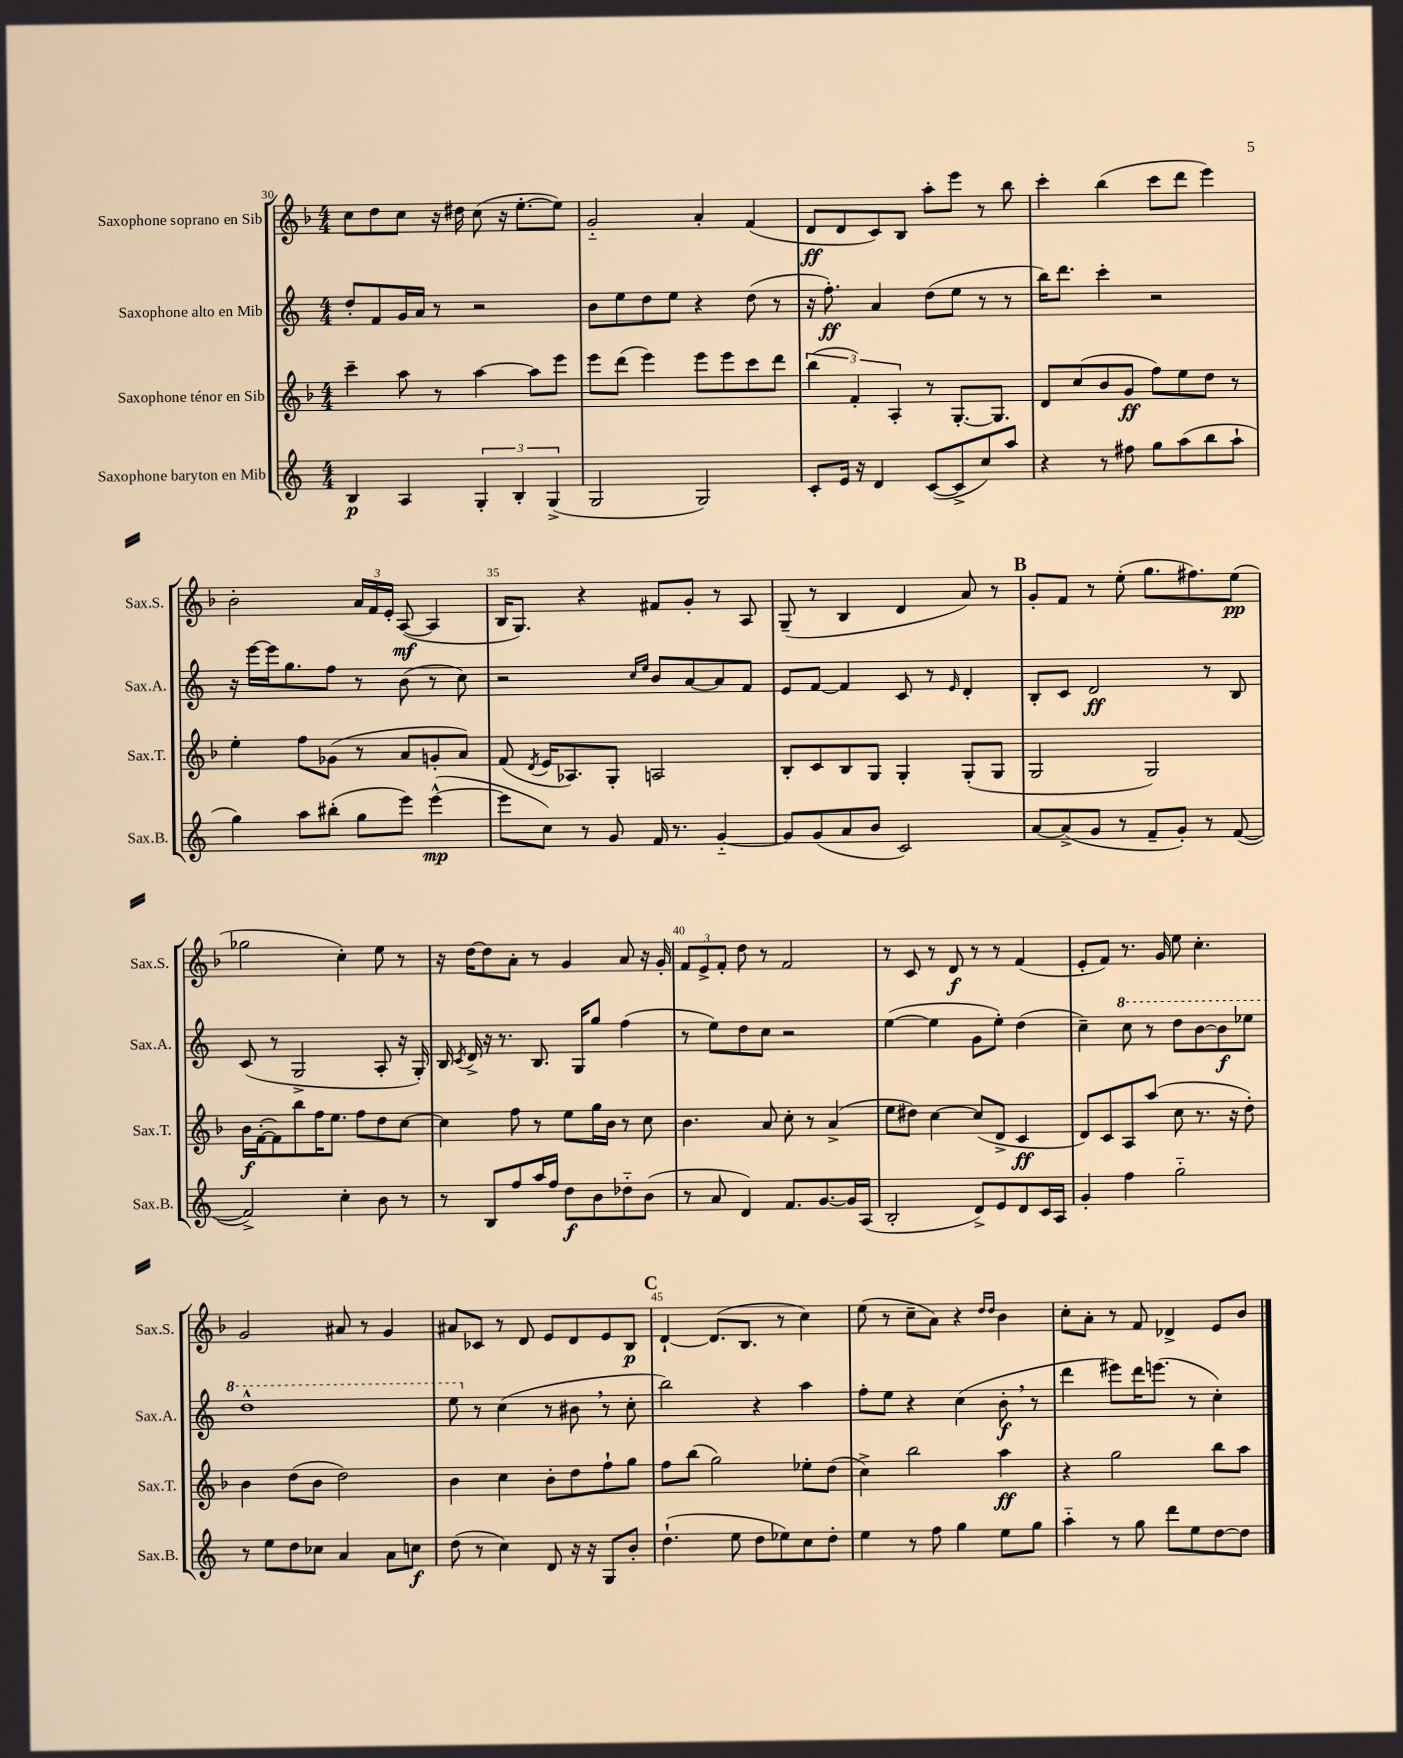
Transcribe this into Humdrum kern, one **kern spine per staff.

**kern	**dynam	**kern	**dynam	**kern	**dynam	**kern	**dynam
*part4	*part4	*part3	*part3	*part2	*part2	*part1	*part1
*staff4	*staff4	*staff3	*staff3	*staff2	*staff2	*staff1	*staff1
*I"Saxophone baryton en Mib	*	*I"Saxophone ténor en Sib	*	*I"Saxophone alto en Mib	*	*I"Saxophone soprano en Sib	*
*I'Sax.B.	*	*I'Sax.T.	*	*I'Sax.A.	*	*I'Sax.S.	*
*clefG2	*	*clefG2	*	*clefG2	*	*clefG2	*
*k[]	*	*k[b-]	*	*k[]	*	*k[b-]	*
*M4/4	*	*M4/4	*	*M4/4	*	*M4/4	*
=30	=30	=30	=30	=30	=30	=30	=30
4B/	p	4ccc~\	.	8dd'/L	.	8cc\L	.
.	.	.	.	8f/	.	8dd\	.
4A/	.	8aa\	.	16g/L	.	8cc\J	.
.	.	.	.	16a/JJ	.	.	.
.	.	8r	.	8r	.	16r	.
.	.	.	.	.	.	16dd#X\	.
6G'/	.	[4aa\	.	2r	.	(8cc\	.
.	.	.	.	.	.	16r	.
6B'/	.	.	.	.	.	.	.
.	.	.	.	.	.	[8.ee'\L	.
.	.	8aa\L]	.	.	.	.	.
(6G^/	.	.	.	.	.	.	.
.	.	8eee\J	.	.	.	8ee\J])	.
=31	=31	=31	=31	=31	=31	=31	=31
2G/	.	8eee\L	.	8b\L	.	2g/	.
.	.	(8ddd\J	.	8ee\	.	.	.
.	.	4eee\)	.	8dd\	.	.	.
.	.	.	.	8ee\J	.	.	.
2G/)	.	8eee\L	.	4r	.	4a'/	.
.	.	8eee\	.	.	.	.	.
.	.	8ccc\	.	(8dd\	.	(4f/	.
.	.	8ddd\J	.	8r	.	.	.
=32	=32	=32	=32	=32	=32	=32	=32
8c'/L	.	(6bb-\	.	16r	.	8d/L	ff
.	.	.	.	8.ff'\)	ff	.	.
16e/Jk	.	.	.	.	.	8d/	.
.	.	6f'/)	.	.	.	.	.
16r	.	.	.	.	.	.	.
4d/	.	.	.	4a/	.	8c/)	.
.	.	6A'/	.	.	.	.	.
.	.	.	.	.	.	8B-/J	.
([8c/L	.	8r	.	(8dd\L	.	8aa'\L	.
8c^/]	.	[8.G'/L	.	8ee\J	.	8eee\J	.
8cc/)	.	.	.	8r	.	8r	.
.	.	8.G/J]	.	.	.	.	.
8aa/J	.	.	.	8r	.	8bb-\	.
=33	=33	=33	=33	=33	=33	=33	=33
4r	.	8d/L	.	16bb\KL)	.	4ccc'\	.
.	.	.	.	8.ddd\J	.	.	.
.	.	(8cc/	.	.	.	.	.
8r	.	8b-/	.	4ccc'\	.	(4bb-\	.
8ff#X\	.	8g/J	ff	.	.	.	.
8gg\L	.	8ff\L)	.	2r	.	8ccc\L	.
(8aa\	.	8ee\	.	.	.	8ddd\J	.
8bb\	.	8dd\J	.	.	.	4eee\)	.
8aa`\J	.	8r	.	.	.	.	.
!!LO:LB:g=z
=34	=34	=34	=34	=34	=34	=34	=34
4gg\)	.	4ee'\	.	16r	.	2b-'\	.
.	.	.	.	[16eee\LL	.	.	.
.	.	.	.	16eee\J]	.	.	.
.	.	.	.	8.gg\	.	.	.
8aa\L	.	8ff\L	.	.	.	.	.
(8bb#X'\J	.	(8g-X\J	.	8ff\J	.	.	.
8gg\L	.	8r	.	8r	.	24a/LL	.
.	.	.	.	.	.	24f/	.
.	.	.	.	.	.	24e'/JJ	.
8eee\J)	.	8a/L	.	(8b\	.	([8A/	mf
([4eee^^\	mp	8gn'/	.	8r	.	4A/]	.
.	.	8a/J)	.	8cc\)	.	.	.
=35	=35	=35	=35	=35	=35	=35	=35
8eee\L]	.	(8f/	.	2r	.	16B-/KL	.
.	.	.	.	.	.	8.G/J)	.
.	.	8qd/	.	.	.	.	.
8cc\J)	.	16e/KL	.	.	.	.	.
.	.	8.A-X/)	.	.	.	.	.
8r	.	.	.	.	.	4r	.
8g/	.	8G'/J	.	.	.	.	.
.	.	.	.	16qqcc/LL	.	.	.
.	.	.	.	16qqee/JJ	.	.	.
16f/	.	2An/	.	8b/L	.	8f#X/L	.
8.r	.	.	.	.	.	.	.
.	.	.	.	[8a/	.	8g'/J	.
[4g/	.	.	.	8a/]	.	8r	.
.	.	.	.	8f/J	.	8A/	.
=36	=36	=36	=36	=36	=36	=36	=36
8g/L]	.	8B-'/L	.	8e/L	.	(8G~/	.
(8g/	.	8c/	.	[8f/J	.	8r	.
8a/	.	8B-/	.	4f/]	.	4B-/	.
8b/J	.	8G/J	.	.	.	.	.
2c/)	.	4G'/	.	8c/	.	4d/	.
.	.	.	.	8r	.	.	.
.	.	.	.	16qqe/	.	.	.
.	.	(8G'/L	.	4d'/	.	8a/)	.
.	.	8G/J	.	.	.	8r	.
!!LO:REH:place=s1:t=B
=37	=37	=37	=37	=37	=37	=37	=37
[8a/L	.	2G/	.	8B'/L	.	8g'/L	.
(8a^/]	.	.	.	8c/J	.	8f/J	.
8g/J	.	.	.	2d/	ff	8r	.
8r	.	.	.	.	.	(8ee'\	.
8f~/L	.	2G/)	.	.	.	8.gg\L	.
8g'/J)	.	.	.	.	.	.	.
.	.	.	.	.	.	8.ff#X\)	.
8r	.	.	.	8r	.	.	.
([8f/	.	.	.	8B/	.	(8ee\J	pp
!!LO:LB:g=z
=38	=38	=38	=38	=38	=38	=38	=38
2f^/])	.	16b-\LL	f	(8c/	.	2gg-X\	.
.	.	([16f'\J	.	.	.	.	.
.	.	8f\])	.	8r	.	.	.
.	.	8bb-\	.	2G^/	.	.	.
.	.	16ff\K	.	.	.	.	.
.	.	8.ee\J	.	.	.	.	.
4cc'\	.	.	.	.	.	4cc'\)	.
.	.	8ff\L	.	.	.	.	.
8b\	.	8dd\	.	8A'/	.	8ee\	.
8r	.	[8cc\J	.	16r	.	8r	.
.	.	.	.	16G'/)	.	.	.
=39	=39	=39	=39	=39	=39	=39	=39
8r	.	4cc\]	.	16B/	.	16r	.
.	.	.	.	8qc/	.	.	.
.	.	.	.	16d^/	.	[16dd\KL	.
8B/L	.	.	.	16r	.	8dd\]	.
.	.	.	.	8.r	.	.	.
8ff/	.	8ff\	.	.	.	8a'\J	.
16aa/L	.	8r	.	8.B/	.	8r	.
16ff/JJ	.	.	.	.	.	.	.
8dd\L	f	8ee\L	.	.	.	4g/	.
.	.	.	.	16G/KL	.	.	.
8b\	.	16gg\L	.	8gg/J	.	.	.
.	.	16b-\JJ	.	.	.	.	.
8dd-X\	.	8r	.	(4ff\	.	8a/	.
(8b\J	.	8cc\	.	.	.	16r	.
.	.	.	.	.	.	16g'/	.
=40	=40	=40	=40	=40	=40	=40	=40
8r	.	4.b-\	.	8r	.	12f/L	.
.	.	.	.	.	.	12e^/	.
8a/	.	.	.	8ee\L)	.	.	.
.	.	.	.	.	.	12f'/J	.
4d/)	.	.	.	8dd\	.	8dd\	.
.	.	8a/	.	8cc\J	.	8r	.
8.f/L	.	8cc'\	.	2r	.	2f/	.
.	.	8r	.	.	.	.	.
[8.g/	.	.	.	.	.	.	.
.	.	(4a^/	.	.	.	.	.
16g/L]	.	.	.	.	.	.	.
(16A/JJ	.	.	.	.	.	.	.
=41	=41	=41	=41	=41	=41	=41	=41
2B'/	.	8ee\L	.	([4ee\	.	8r	.
.	.	8dd#X\J)	.	.	.	8c/	.
.	.	[4cc\	.	4ee\]	.	8r	.
.	.	.	.	.	.	8d/	f
8d^/L)	.	(8cc/L]	.	8g\L	.	8r	.
8e/	.	8d^/J	.	8ee'\J)	.	8r	.
8d/	.	4c/	ff	(4dd\	.	(4f/	.
16c/L	.	.	.	.	.	.	.
16A/JJ	.	.	.	.	.	.	.
=42	=42	=42	=42	=42	=42	=42	=42
4g'/	.	8d/L)	.	4cc~\)	.	8e'/L	.
.	.	8c/	.	.	.	8f/J)	.
*	*	*	*	*8va	*	*	*
4ff\	.	8A/	.	8ccc\	.	8.r	.
.	.	(8aa/J	.	8r	.	.	.
.	.	.	.	.	.	16g/	.
2gg\	.	8cc\	.	8ddd\L	.	8ee\	.
.	.	8.r	.	[8bb\	.	4.cc'\	.
.	.	.	.	8bb\]	f	.	.
.	.	16r	.	.	.	.	.
.	.	8dd'\)	.	8eee-X\J	.	.	.
!!LO:LB:g=z
=43	=43	=43	=43	=43	=43	=43	=43
8r	.	4b-\	.	1ddd^^	.	2g/	.
8ee\L	.	.	.	.	.	.	.
8dd\	.	(8dd\L	.	.	.	.	.
8cc-X\J	.	8b-\J	.	.	.	.	.
4a/	.	2dd\)	.	.	.	8a#X/	.
.	.	.	.	.	.	8r	.
8a\L	.	.	.	.	.	4g/	.
8ccn\J	f	.	.	.	.	.	.
=44	=44	=44	=44	=44	=44	=44	=44
(8dd\	.	4b-\	.	8eee\	.	8a#X/L	.
*	*	*	*	*X8va	*	*	*
8r	.	.	.	8r	.	8c-X/J	.
4cc\)	.	4cc\	.	(4cc\	.	8r	.
.	.	.	.	.	.	8d/	.
8d/	.	8b-'\L	.	8r	.	8e/L	.
16r	.	8dd\	.	8b#X,\	.	8d/	.
16r	.	.	.	.	.	.	.
8G/L	.	8ff`\	.	8r	.	8e/	.
8b'/J	.	8gg\J	.	8cc'\	.	8B-/J	p
!!LO:REH:place=s1:t=C
=45	=45	=45	=45	=45	=45	=45	=45
(4.dd`\	.	8ff\L	.	2bb\)	.	[4d`/	.
.	.	(8bb-\J	.	.	.	.	.
.	.	2gg\)	.	.	.	(8.d/L]	.
8ee\	.	.	.	.	.	.	.
.	.	.	.	.	.	8.B-/J	.
8dd\L	.	.	.	4r	.	.	.
8ee-X\)	.	.	.	.	.	8r	.
8cc\	.	8ee-X'\L	.	4aa\	.	4cc\)	.
8dd'\J	.	(8dd\J	.	.	.	.	.
=46	=46	=46	=46	=46	=46	=46	=46
4ee\	.	4cc^\)	.	8ff'\L	.	(8ee\	.
.	.	.	.	8ee\J	.	8r	.
8r	.	2bb-\	.	4r	.	8cc~\L	.
8ff\	.	.	.	.	.	8a\J)	.
4gg\	.	.	.	(4cc\	.	4r	.
.	.	.	.	.	.	16qqdd/LL	.
.	.	.	.	.	.	16qqdd/JJ	.
8ee\L	.	4aa\	ff	8b',\	f	4b-\	.
8gg\J	.	.	.	8r	.	.	.
=47	=47	=47	=47	=47	=47	=47	=47
4aa\	.	4r	.	4ddd\	.	8cc'\L	.
.	.	.	.	.	.	8a'\J	.
8r	.	2gg\	.	8eee#X\L)	.	8r	.
8gg\	.	.	.	16ddd\K	.	8f/	.
.	.	.	.	(8.eeen\J	.	.	.
8ddd\L	.	.	.	.	.	4d-X^/	.
8ee\	.	.	.	8r	.	.	.
[8dd\	.	8bb-\L	.	4cc'\)	.	8e/L	.
8dd\J]	.	8aa\J	.	.	.	8b-/J	.
==	==	==	==	==	==	==	==
*-	*-	*-	*-	*-	*-	*-	*-
